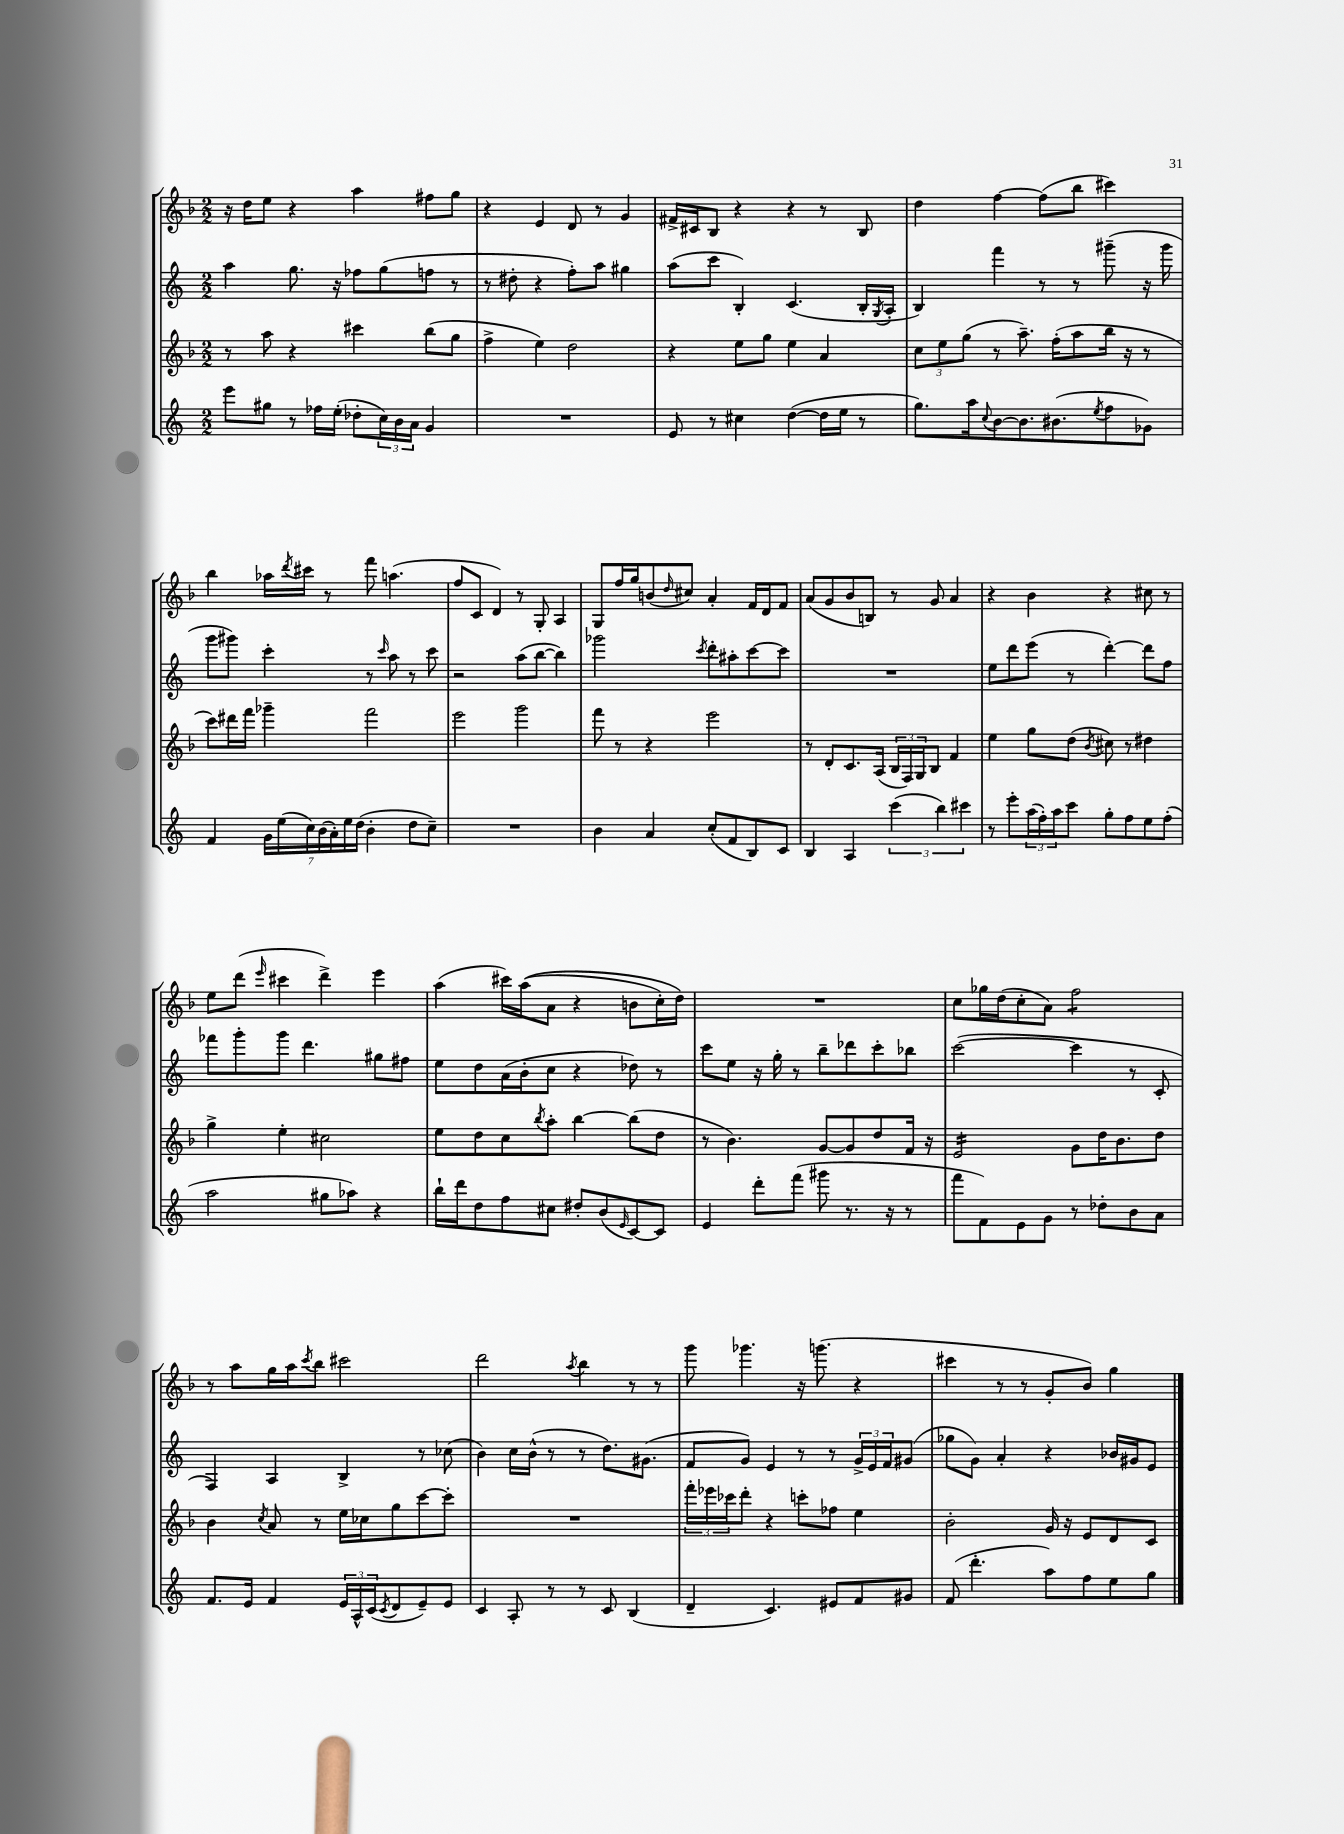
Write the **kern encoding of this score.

**kern	**kern	**kern	**kern
*staff4	*staff3	*staff2	*staff1
*clefG2	*clefG2	*clefG2	*clefG2
*k[]	*k[b-]	*k[]	*k[b-]
*M2/2	*M2/2	*M2/2	*M2/2
8eee	8r	4aa	16r
.	.	.	16dd
8gg#	8aa	.	8ee
8r	4r	8.gg	4r
16ff-	.	.	.
(16ee'	.	16r	.
8dd-'	4ccc#	8ff-	4aa
24cc)	.	(8gg	.
24b	.	.	.
24a	.	.	.
4g	(8bb-	8ff	8ff#
.	8gg	8r	8gg
=	=	=	=
1r	4ff^	8r	4r
.	.	8dd#'	.
.	4ee)	4r	4e
.	2dd	8ff')	8d
.	.	8aa	8r
.	.	4gg#	4g
=	=	=	=
8e	4r	(8aa	16f#^
.	.	.	16c#
8r	.	8ccc	8B-
4cc#	8ee	4B')	4r
.	8gg	.	.
([4dd	4ee	(4.c	4r
16dd]	4a	.	8r
16ee	.	.	.
8r	.	16B'	8B-
.	.	8qG	.
.	.	16A'	.
=	=	=	=
8.gg)	12cc	4B)	4dd
.	12ee	.	.
.	(12gg	.	.
16aa	.	.	.
8qqcc	.	.	.
[8b	8r	4fff	[4ff
8.b]	8.aa~)	.	.
.	.	8r	(8ff]
(8.b#	(16ff'	.	.
.	8aa	8r	8bb-
8qee	.	.	.
8ff	16bb-	(8ggg#~	4ccc#)
.	16r	.	.
8g-)	8r	16r	.
.	.	16ggg#	.
=	=	=	=
4f	8ccc)	8ggg	4bb-
.	16ddd#	8ggg#)	.
.	16fff	.	.
28g	4ggg-~	4ccc'	16aa-
(28ee	.	.	.
.	.	.	8qddd
.	.	.	16ccc#
28cc)	.	.	.
(28b	.	.	.
.	.	.	8r
28a')	.	.	.
28ee	.	.	.
(28dd	.	.	.
4b'	2fff	8r	8fff
.	.	16qqccc	.
.	.	8aa	(4.aa
8dd	.	8r	.
8cc~)	.	8ccc	.
=	=	=	=
1r	2eee	2r	8ff
.	.	.	8c
.	.	.	4d)
.	2ggg	(8aa	8r
.	.	[8bb	8G'
.	.	4bb])	4A
=	=	=	=
4b	8fff	2ggg-	8G
.	8r	.	16ff
.	.	.	16gg
4a	4r	.	(8b
.	.	.	16qqdd
.	.	.	8cc#)
.	.	8qccc	.
(8cc'	2eee	8ddd'	4a'
8f	.	8aa#'	.
8B)	.	[8ccc	16f
.	.	.	16d
8c	.	8ccc]	8f
=	=	=	=
4B	8r	1r	(8a
.	8d'	.	8g
4A	8.c	.	8b-
.	.	.	8B)
.	(16A	.	.
(6ccc	24B-	.	8r
.	24F)	.	.
.	24G	.	.
.	8B-	.	8g
6bb)	.	.	.
.	4f	.	4a
6ccc#	.	.	.
=	=	=	=
8r	4ee	8ee	4r
8eee'	.	8ddd	.
(24aa	8gg	(8eee	4b-
24ff')	.	.	.
24aa	.	.	.
8ccc	(8dd	8r	.
.	8qb-	.	.
8gg'	8cc#)	[4ddd')	4r
8ff	8r	.	.
8ee	4dd#	8ddd]	8cc#
(8ff'	.	8ff	8r
=	=	=	=
2aa	4gg^	8fff-	8ee
.	.	8ggg'	(8ddd
.	.	.	16qqeee
.	4ee'	8ggg	4ccc#
.	.	4.ddd	.
8gg#	2cc#	.	4ddd^)
8aa-)	.	.	.
4r	.	8gg#	4eee
.	.	8ff#	.
=	=	=	=
16bb`	8ee	8ee	(4aa
16ddd	.	.	.
8dd	8dd	8dd	.
8ff	8cc	(16a	16ccc#)
.	.	16b'	&((16aa
.	8qbb-	.	.
8cc#	8aa'	8cc	8a
8dd#'	[4bb-	4r	4r
(8b	.	.	.
16qqe	.	.	.
[8c)	(8bb-]	8dd-)	8b
8c]	8dd	8r	16cc')
.	.	.	16dd&)
=	=	=	=
4e	8r	8ccc	1r
.	4.b-)	8ee	.
8ddd'	.	16r	.
.	.	16gg'	.
(8fff	.	8r	.
8ggg#	[8g	8bb~	.
8.r	8g]	8ddd-	.
.	8dd	8ccc'	.
16r	.	.	.
8r	16f	8bb-	.
.	16r	.	.
=	=	=	=
8fff	2e	([2ccc	8cc
8f)	.	.	16gg-
.	.	.	(16dd
8e	.	.	8cc'
8g	.	.	8a)
8r	8g	4ccc]	2ff
8dd-'	16dd	.	.
.	8.b-	.	.
8b	.	8r	.
8a	8dd	8c'	.
=	=	=	=
8.f	4b-	4F)	8r
.	.	.	8aa
16e	.	.	.
.	8qcc	.	.
4f	8a	4A	16gg
.	.	.	16aa
.	.	.	8qccc
.	8r	.	8bb-
24e	16ee	4B^	2ccc#
24A^^	.	.	.
.	16cc-	.	.
(24c	.	.	.
8qc	.	.	.
8d	8gg	.	.
8e~)	[8ccc	8r	.
8e	8ccc']	(8cc-	.
=	=	=	=
4c	1r	4b)	2ddd
8A'	.	16cc	.
.	.	(16b^^	.
8r	.	8r	.
.	.	.	8qaa
8r	.	8r	4bb-
8c	.	8.dd)	.
(4B	.	.	8r
.	.	(8.g#	.
.	.	.	8r
=	=	=	=
4d~	24fff'	8f	8ggg
.	24eee-	.	.
.	24ccc-	.	.
.	8ddd'	8g)	4.ggg-
4.c)	4r	4e	.
.	8ccc'	8r	16r
.	.	.	(8.ggg
8e#	8ff-	8r	.
8f	4ee	24g^	4r
.	.	24e	.
.	.	24f	.
8g#	.	(8g#	.
=	=	=	=
(8f	2b-'	8gg-	4ccc#
4.ddd'	.	8g)	.
.	.	4a'	8r
.	.	.	8r
8aa)	16g	4r	8g'
.	16r	.	.
8ff	8e	.	8b-)
8ee	8d	16b-	4gg
.	.	16g#	.
8gg	8c	8e	.
==	==	==	==
*-	*-	*-	*-
